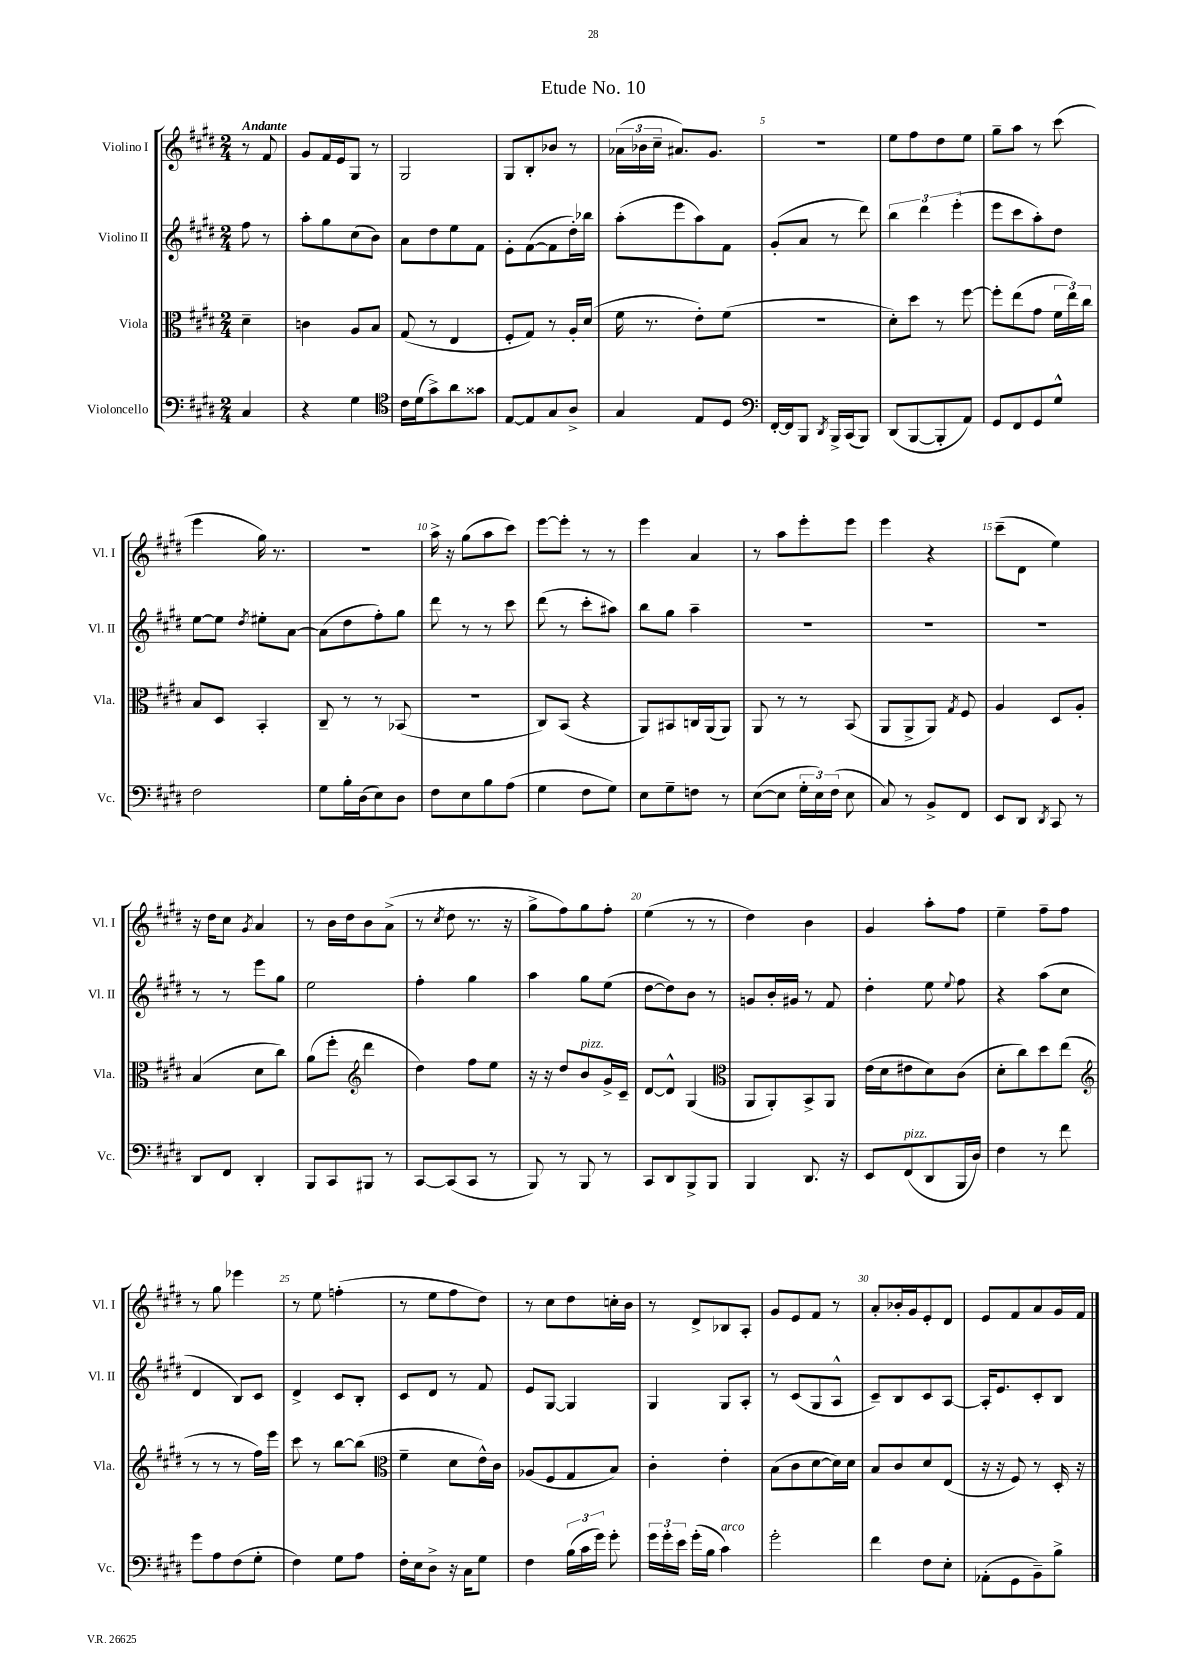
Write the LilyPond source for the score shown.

\header { title = "Etude No. 10" }
<<
\new StaffGroup <<
\new Staff = "s0" \with { instrumentName = "Violino I" shortInstrumentName = "Vl. I" } {
    \clef treble \key e \major \numericTimeSignature \time 2/4 \partial 4 \tempo "Andante"
    \autoBeamOff r8 fis'8 |
    gis'8[ fis'16 e'16 gis8] r8 |
    gis2 |
    gis8[ b8-. bes'8] r8 |
    \tuplet 3/2 { aes'16[( bes'16 cis''16]-- } ais'8.[) gis'8.] |
    R2 |
    e''8[ fis''8 dis''8 e''8] |
    gis''8[-- a''8] r8 cis'''8( |
    e'''4 gis''16) r8. |
    r2 |
    a''16-> r16 gis''8[( a''8 cis'''8]) |
    e'''8[~ e'''8]-. r8 r8 |
    e'''4 a'4 |
    r8 a''8[ e'''8-. e'''8] |
    e'''4 r4 |
    cis'''8[--( dis'8] e''4) |
    r16 dis''16[ cis''8] \acciaccatura { gis'8 } a'4 |
    r8 b'16[ dis''16 b'8 a'8]->( |
    r8 \acciaccatura { cis''8 } dis''8 r8. r16 |
    gis''8[-> fis''8) gis''8 fis''8]-. |
    e''4( r8 r8 |
    dis''4) b'4 |
    gis'4 a''8[-. fis''8] |
    e''4-- fis''8[-- fis''8] |
    r8 gis''8 ees'''4 |
    r8 e''8 f''4-.( |
    r8 e''8[ fis''8 dis''8]) |
    r8 cis''8[ dis''8 c''16-. b'16] |
    r8 dis'8[-> bes8 a8]-. |
    gis'8[ e'8 fis'8] r8 |
    a'8[-. bes'16-. gis'16 e'8-. dis'8] |
    e'8[ fis'8 a'8 gis'16 fis'16] \bar "|." |
}
\new Staff = "s1" \with { instrumentName = "Violino II" shortInstrumentName = "Vl. II" } {
    \clef treble \key e \major \numericTimeSignature \time 2/4 \partial 4
    \autoBeamOff fis''8 r8 |
    a''8[-. gis''8 cis''8( b'8]) |
    a'8[ dis''8 e''8 fis'8] |
    e'8[-. fis'8~( fis'8 dis''16-.) bes''16] |
    a''8[-.( e'''8 a''8) fis'8] |
    gis'8[-.( a'8] r8 dis'''8) |
    \tuplet 3/2 { b''4 dis'''4 e'''4-.( } |
    e'''8[ cis'''8 a''8-.) dis''8] |
    e''8[~ e''8] \acciaccatura { dis''8 } eis''8[-. a'8]~ |
    a'8[( dis''8 fis''8-.) gis''8] |
    dis'''8 r8 r8 cis'''8 |
    dis'''8( r8 cis'''8[-. ais''8]) |
    b''8[ gis''8] a''4-- |
    R2 |
    R2 |
    R2 |
    r8 r8 e'''8[ gis''8] |
    e''2 |
    fis''4-. gis''4 |
    a''4 gis''8[ e''8]( |
    dis''8[~ dis''8) b'8] r8 |
    g'8[ b'16-. gis'16] r8 fis'8 |
    dis''4-. e''8 \appoggiatura { e''8 } fis''8 |
    r4 a''8[( cis''8] |
    dis'4 b8[) cis'8] |
    dis'4-> cis'8[ b8]-. |
    cis'8[ dis'8] r8 fis'8 |
    e'8[ gis8]~ gis4 |
    gis4 gis8[ a8]-. |
    r8 cis'8[( gis8 a8]-^ |
    cis'8[--) b8 cis'8 a8]~ |
    a16[-. e'8. cis'8-. b8] \bar "|." |
}
\new Staff = "s2" \with { instrumentName = "Viola" shortInstrumentName = "Vla." } {
    \clef alto \key e \major \numericTimeSignature \time 2/4 \partial 4
    \autoBeamOff dis'4-- |
    c'4 a8[ b8] |
    gis8( r8 e4 |
    fis8[-. gis8]) r8 a16[-. dis'16]( |
    fis'16 r8. e'8[-.) fis'8]( |
    R2 |
    dis'8[-.) dis''8] r8 fis''8~ |
    fis''8[-. e''8( gis'8] \tuplet 3/2 { fis'16[ e''16) cis''16] } |
    b8[ dis8] b,4-. |
    cis8-- r8 r8 bes,8( |
    R2 |
    cis8[) b,8]( r4 |
    a,8[) bis,8 c16 a,16( a,8]) |
    a,8 r8 r8 b,8( |
    a,8[ a,8-> a,8]) \acciaccatura { gis8 } fis8 |
    a4 dis8[ a8]-. |
    b4( dis'8[ cis''8]) |
    a'8[( fis''8]-. \clef treble dis'''4 |
    dis''4) fis''8[ e''8] |
    r16 r16 dis''8[ b'8^\markup { \italic "pizz." } gis'16-> cis'16]-- |
    dis'8[~ dis'8]-^ gis4( |
    \clef alto a,8[ a,8-.) b,8-> a,8] |
    e'16[( dis'16 eis'8 dis'8) cis'8]( |
    dis'8[-. cis''8) dis''8 e''8]( |
    \clef treble r8 r8 r8 fis''16[) e'''16] |
    cis'''8 r8 b''8[~ b''8]( |
    \clef alto fis'4-- dis'8[ e'16-^) cis'16] |
    aes8[( fis8 gis8 b8]) |
    cis'4-. e'4-. |
    b8[( cis'8 dis'8~ dis'16) dis'16] |
    b8[ cis'8 dis'8 e8]( |
    r16 r16 fis8) r8 dis16-. r16 \bar "|." |
}
\new Staff = "s3" \with { instrumentName = "Violoncello" shortInstrumentName = "Vc." } {
    \clef bass \key e \major \numericTimeSignature \time 2/4 \partial 4
    \autoBeamOff cis4 |
    r4 gis4 |
    \clef tenor cis'16[ dis'16( gis'8->) a'8 gisis'8] |
    e8[~ e8 gis8 a8]-> |
    gis4 e8[ dis8] |
    \clef bass fis,16[~-. fis,16 b,,8] \acciaccatura { dis,8 } b,,16[-> cis,16( b,,8]) |
    dis,8[( b,,8~ b,,8-. a,8]) |
    gis,8[ fis,8 gis,8 gis8]-^ |
    fis2 |
    gis8[ b16-. dis16( e8) dis8] |
    fis8[ e8 b8 a8]( |
    gis4 fis8[ gis8]) |
    e8[ gis8-- f8] r8 |
    e8[~( e8] \tuplet 3/2 { gis16[-. e16) fis16]( } e8 |
    cis8) r8 b,8[-> fis,8] |
    e,8[ dis,8] \acciaccatura { dis,8 } cis,8 r8 |
    dis,8[ fis,8] dis,4-. |
    b,,8[ cis,8 bis,,8] r8 |
    cis,8[~ cis,8( cis,8] r8 |
    b,,8) r8 b,,8 r8 |
    cis,8[ dis,8 b,,8-> b,,8] |
    b,,4 dis,8. r16 |
    e,8[ fis,8^\markup { \italic "pizz." }( dis,8 b,,16 dis16]) |
    fis4 r8 fis'8 |
    gis'8[ a8 fis8( gis8]-. |
    fis4) gis8[ a8] |
    fis16[-. e16 dis8]-> r16 cis16[ gis8] |
    fis4 \tuplet 3/2 { b16[( cis'16 gis'16]) } gis'8-. |
    \tuplet 3/2 { gis'16[ gis'16-. e'16] } gis'16[-.( b16] cis'4^\markup { \italic "arco" }) |
    gis'2-. |
    fis'4 fis8[ e8]-. |
    aes,8[-.( gis,8 b,8--) b8]-> \bar "|." |
}
>>
>>
\layout { \context { \Score \override BarNumber.break-visibility = ##(#f #t #t) barNumberVisibility = #(every-nth-bar-number-visible 5) } }
